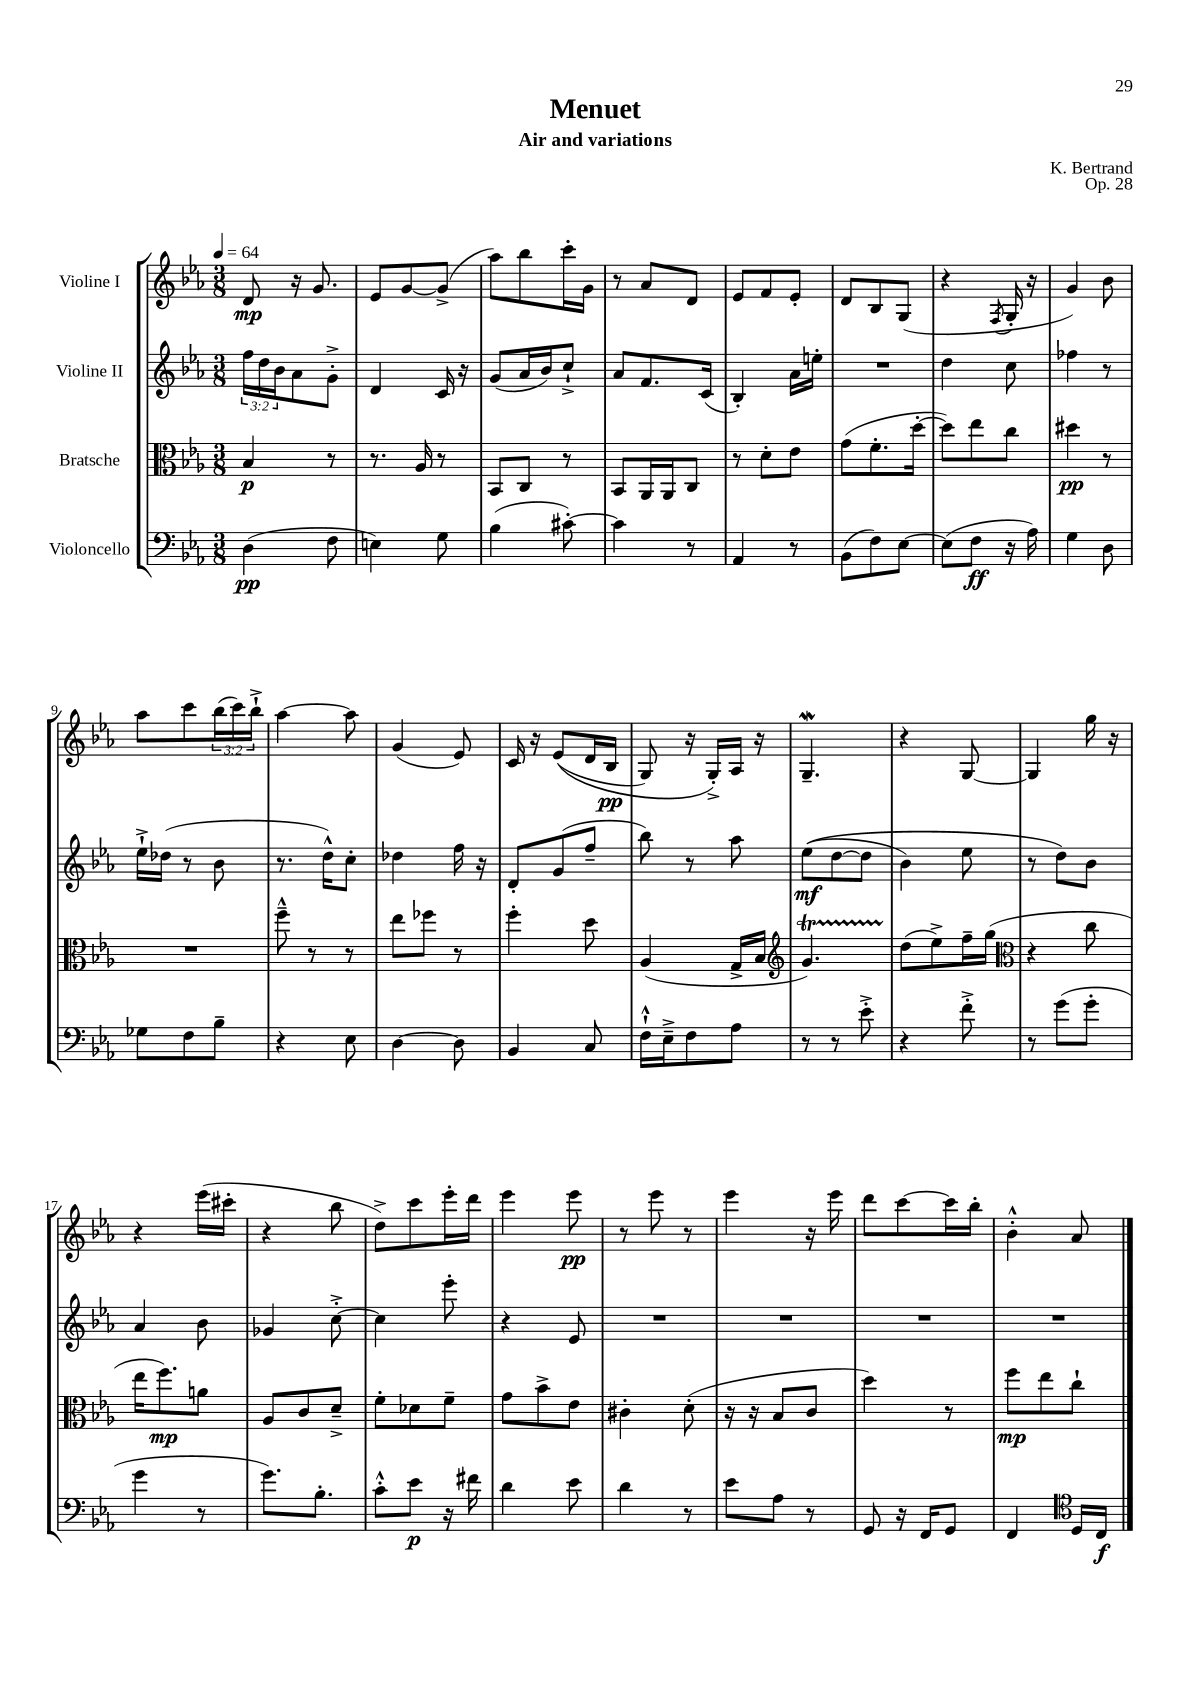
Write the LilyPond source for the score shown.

\header { title = "Menuet" composer = "K. Bertrand" subtitle = "Air and variations" opus = "Op. 28" }
<<
\new StaffGroup <<
\new Staff = "s0" \with { instrumentName = "Violine I" } {
    \clef treble \key ees \major \numericTimeSignature \time 3/8 \override Staff.TupletNumber.text = #tuplet-number::calc-fraction-text \tempo 4 = 64
    d'8\mp r16 g'8. |
    ees'8 g'8~ g'8->( |
    aes''8) bes''8 c'''16-. g'16 |
    r8 aes'8 d'8 |
    ees'8 f'8 ees'8-. |
    d'8 bes8 g8( |
    r4 \acciaccatura { f8 } g16-. r16 |
    g'4) bes'8 |
    aes''8 c'''8 \tuplet 3/2 { bes''16( c'''16) bes''16-!-> } |
    aes''4~ aes''8 |
    g'4( ees'8) |
    c'16 r16 ees'8(\( d'16 bes16\pp |
    g8) r16 g16-.->\) aes16 r16 |
    g4.--\mordent |
    r4 g8~ |
    g4 g''16 r16 |
    r4 ees'''16( cis'''16-. |
    r4 bes''8 |
    d''8->) c'''8 ees'''16-. d'''16 |
    ees'''4 ees'''8\pp |
    r8 ees'''8 r8 |
    ees'''4 r16 ees'''16 |
    d'''8 c'''8~ c'''16 bes''16-. |
    bes'4-.-^ aes'8 \bar "|." |
}
\new Staff = "s1" \with { instrumentName = "Violine II" } {
    \clef treble \key ees \major \numericTimeSignature \time 3/8 \override Staff.TupletNumber.text = #tuplet-number::calc-fraction-text
    \tuplet 3/2 { f''16 d''16 bes'16 } aes'8 g'8-.-> |
    d'4 c'16 r16 |
    g'8( aes'16 bes'16) c''8-!-> |
    aes'8 f'8. c'16( |
    bes4-.) aes'16 e''16-. |
    R4. |
    d''4 c''8 |
    fes''4 r8 |
    ees''16-!-> des''16( r8 bes'8 |
    r8. d''16-^) c''8-. |
    des''4 f''16 r16 |
    d'8-. g'8( f''8-- |
    bes''8) r8 aes''8 |
    ees''8\mf(\( d''8~ d''8 |
    bes'4) ees''8 |
    r8 d''8\) bes'8 |
    aes'4 bes'8 |
    ges'4 c''8~-.-> |
    c''4 ees'''8-. |
    r4 ees'8 |
    R4. |
    R4. |
    R4. |
    R4. \bar "|." |
}
\new Staff = "s2" \with { instrumentName = "Bratsche" } {
    \clef alto \key ees \major \numericTimeSignature \time 3/8
    bes4\p r8 |
    r8. aes16 r8 |
    bes,8 c8 r8 |
    bes,8 aes,16 aes,16 c8 |
    r8 d'8-. ees'8 |
    g'8( f'8.-. d''16~-. |
    d''8) ees''8 c''8 |
    dis''4\pp r8 |
    R4. |
    f''8---^ r8 r8 |
    ees''8 fes''8 r8 |
    f''4-. d''8 |
    aes4( g16-> bes16 |
    \clef treble g'4.\startTrillSpan) |
    d''8\stopTrillSpan( ees''8->) f''16-- g''16( |
    \clef alto r4 c''8 |
    ees''16 f''8.\mp) a'8 |
    aes8 c'8 d'8---> |
    f'8-. des'8 f'8-- |
    g'8 bes'8-> ees'8 |
    cis'4-. d'8-.( |
    r16 r16 bes8 c'8 |
    d''4) r8 |
    f''8\mp ees''8 c''8-! \bar "|." |
}
\new Staff = "s3" \with { instrumentName = "Violoncello" } {
    \clef bass \key ees \major \numericTimeSignature \time 3/8
    d4\pp( f8 |
    e4) g8 |
    bes4( cis'8~-.) |
    cis'4 r8 |
    aes,4 r8 |
    bes,8( f8) ees8~ |
    ees8( f8\ff r16 aes16) |
    g4 d8 |
    ges8 f8 bes8-- |
    r4 ees8 |
    d4~ d8 |
    bes,4 c8 |
    f16-!-^ ees16---> f8 aes8 |
    r8 r8 ees'8-.-> |
    r4 f'8-.-> |
    r8 g'8( g'8-. |
    g'4 r8 |
    g'8.) bes8.-. |
    c'8-.-^ ees'8\p r16 fis'16 |
    d'4 ees'8 |
    d'4 r8 |
    ees'8 aes8 r8 |
    g,8 r16 f,16 g,8 |
    f,4 \clef tenor d16 c16\f \bar "|." |
}
>>
>>
